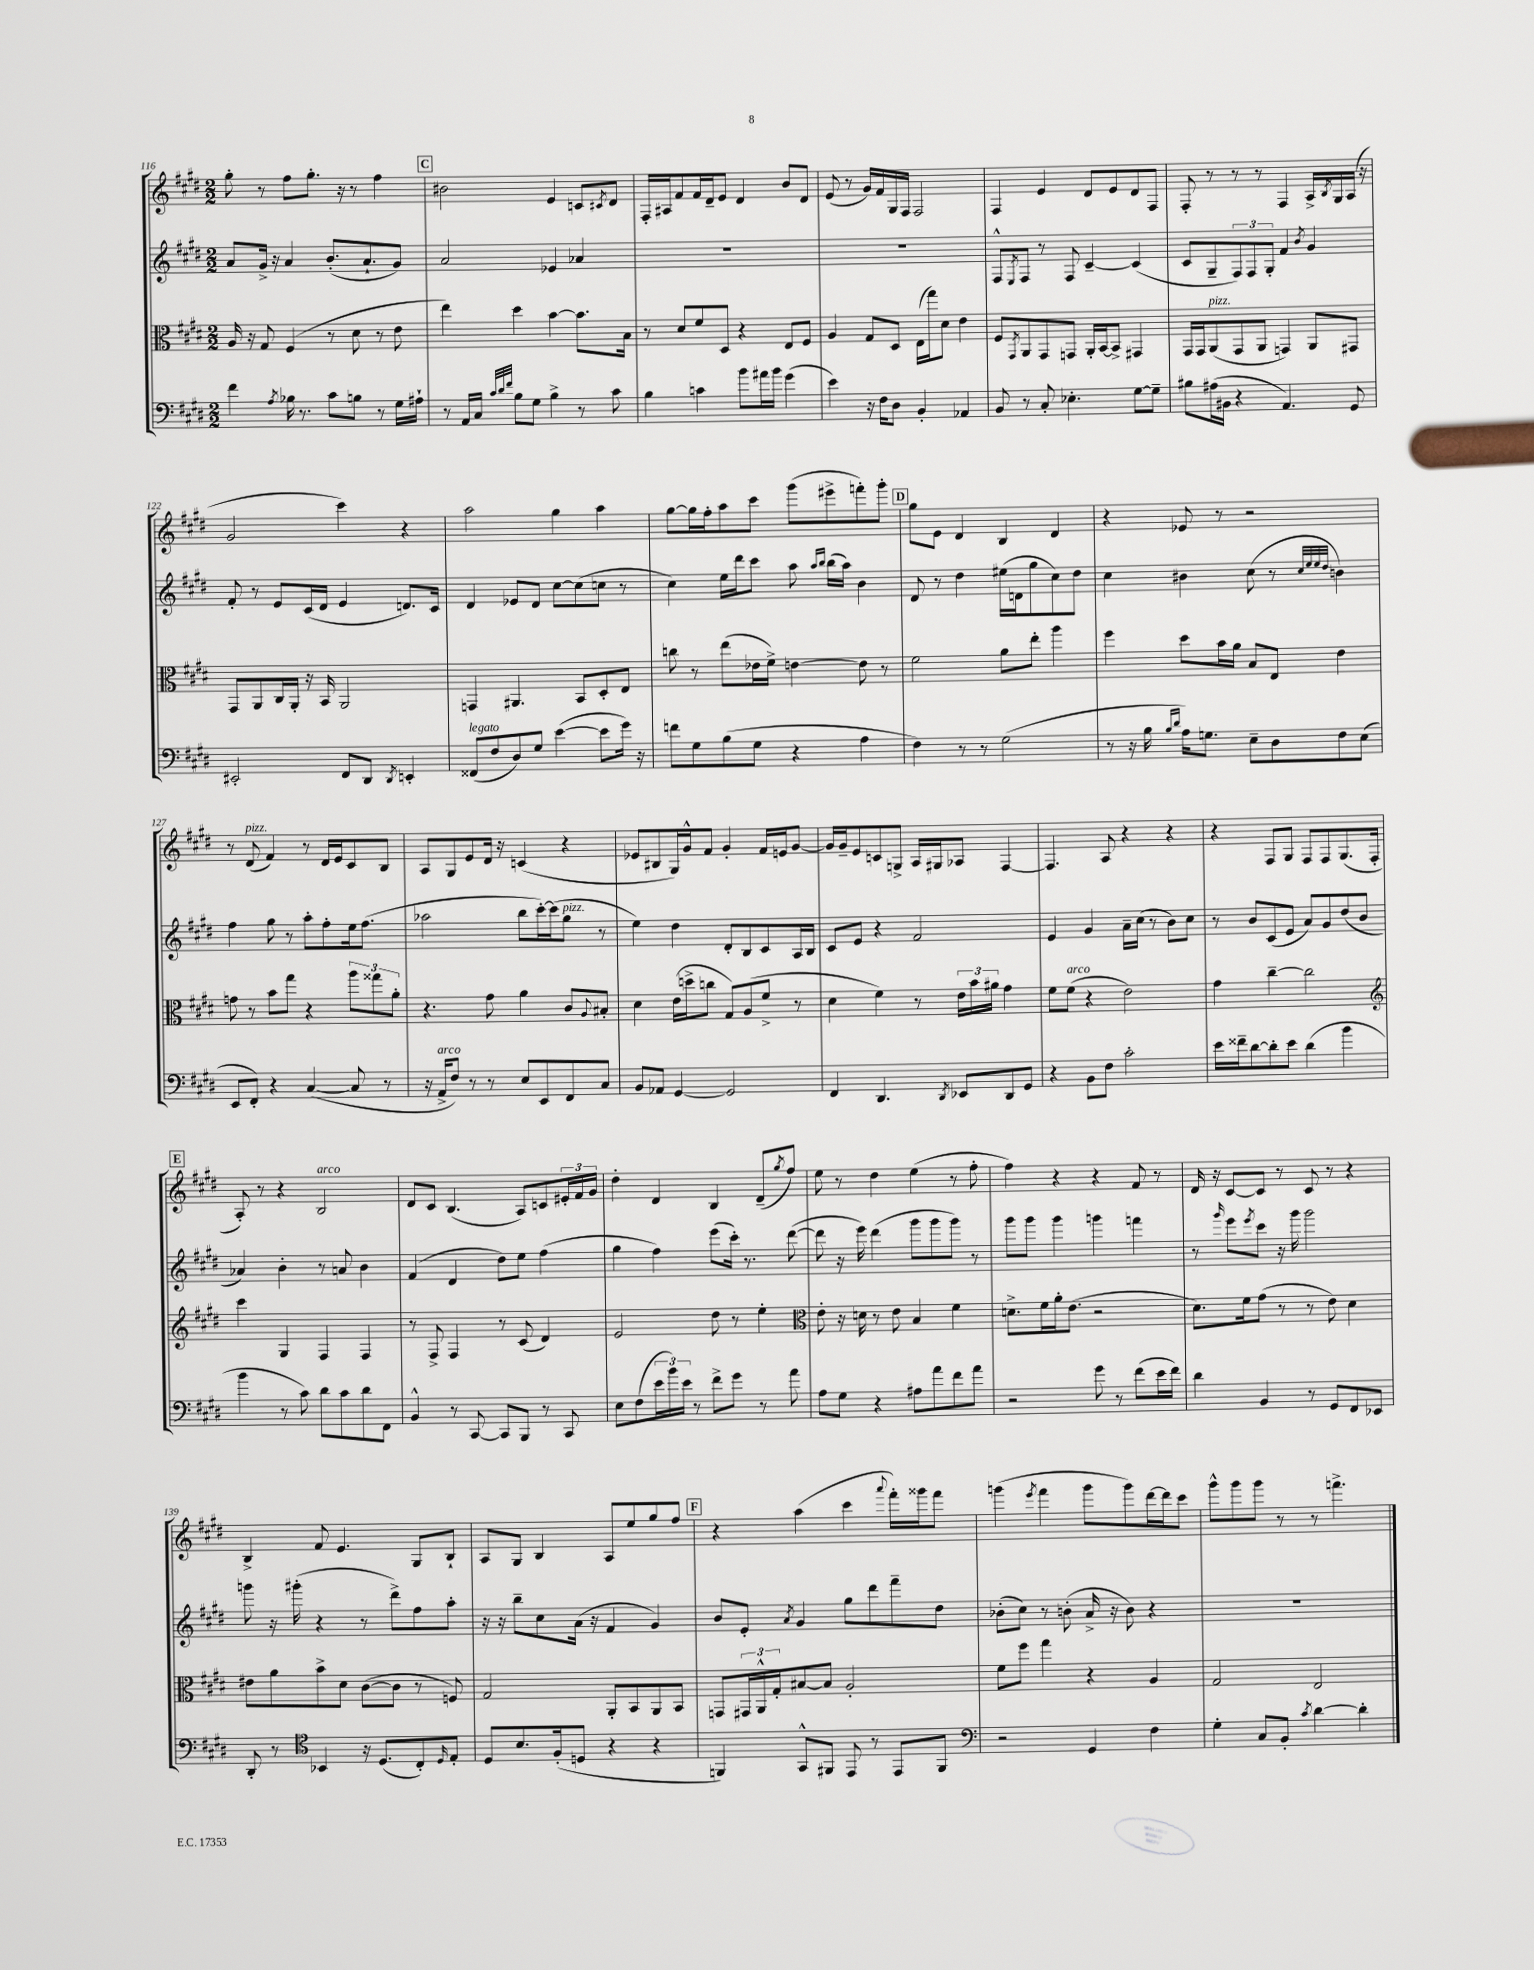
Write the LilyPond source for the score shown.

<<
\new StaffGroup <<
\new Staff = "s0" {
    \clef treble \key e \major \numericTimeSignature \time 2/2
    gis''8-. r8 fis''8 gis''8.-. r16 r8 fis''4 |
    \mark \markup { \box "C" } bis'2 e'4 c'8 \acciaccatura { cis'8 } dis'8 |
    fis16-. ais16 fis'8 fis'16 dis'16-- e'8 dis'4 b'8 dis'8 |
    e'8( r8 gis'16) fis'16 gis16 fis16 fis2 |
    fis4 e'4 dis'8 e'8 dis'8 fis8 |
    fis8-. r8 r8 r8 fis4 a16-> \acciaccatura { b8 } gis16 a16( r16 |
    gis'2 cis'''4) r4 |
    a''2 gis''4 a''4 |
    gis''8~ gis''16 fis''16-. a''8 cis'''8 gis'''8( eis'''8-> f'''8-.) gis'''8-. |
    \mark \markup { \box "D" } gis''8 e'8 dis'4 b4 dis'4 |
    r4 ees'8 r8 r2 |
    r8 dis'8^\markup { \italic "pizz." }( fis'4) r8 dis'16 e'16 cis'8 b8 |
    a8 gis8 e'8 dis'16 r16 c'4( r4 |
    ees'8 bis8 gis16) gis'16-^ fis'8 gis'4-. fis'16 e'16 gis'8~ |
    gis'16 gis'16-- e'8 c'8 g8-> a16 gis16 aes8 fis4~ |
    fis4. a8 r4 r4 |
    r4 fis8 gis8 fis8 fis8 gis8.( fis16-. |
    \mark \markup { \box "E" } a8-.) r8 r4 b2^\markup { \italic "arco" } |
    dis'8 cis'8 b4.( a8) c'8 \tuplet 3/2 { eis'16-. fis'16 gis'16 } |
    dis''4-. dis'4 b4 dis'8--( \acciaccatura { gis''8 } fis''8) |
    e''8 r8 dis''4 e''4( r8 fis''8-. |
    fis''4) r4 r4 fis'8 r8 |
    dis'16 r16 cis'8~ cis'8 r8 cis'8 r8 r4 |
    b4-> fis'8 e'4. gis8 b8-! |
    a8 gis8 b4 a8 e''8 gis''8 fis''8 |
    \mark \markup { \box "F" } r4 a''4( cis'''4 \appoggiatura { a'''8 } fis'''16-.) gisis'''16 fis'''8 |
    g'''4( \acciaccatura { e'''8 } fis'''4 g'''8 g'''8) dis'''16~ dis'''16 cis'''8 |
    gis'''8-^ gis'''8 gis'''8 r8 r8 f'''4.-> \bar "|." |
}
\new Staff = "s1" {
    \clef treble \key e \major \numericTimeSignature \time 2/2
    a'8 gis'16-> r16 a'4 b'8.-.( a'8.-! gis'8) |
    \mark \markup { \box "C" } a'2 ees'4 aes'4 |
    R1 |
    R1 |
    fis8-^ \acciaccatura { e8 } fis8 r8 fis8 cis'4~-- cis'4( |
    cis'8 gis8-- \tuplet 3/2 { fis8) fis8 gis8-. } fis'4 \acciaccatura { b'8 } gis'4 |
    fis'8-. r8 e'8 cis'16( dis'16 e'4 d'8.) cis'16 |
    dis'4 ees'8 dis'8 cis''8~ cis''8( c''8 r8 |
    cis''4) e''16 dis'''16 cis'''8 a''8 \grace { a''16 b''16 } b''16( a''16) b'4 |
    \mark \markup { \box "D" } dis'8 r8 dis''4 eis''16( d'16 gis''8 cis''8) dis''8 |
    cis''4 bis'4 cis''8( r8 \grace { cis''32 e''32 e''32 dis''32 } b'4) |
    fis''4 gis''8 r8 a''8-. fis''8-. e''16 fis''8.( |
    aes''2 b''8 cis'''16~-.) cis'''16( gis''8^\markup { \italic "pizz." } r8 |
    e''4) dis''4 dis'8-. b8 cis'8 a16 b16 |
    cis'8 e'8 r4 fis'2 |
    e'4 gis'4 a'16-- cis''16( r8 b'8) cis''8 |
    r8 b'8 cis'8( e'8 a'8) gis'8 dis''8( b'8 |
    \mark \markup { \box "E" } aes'4) b'4-. r8 a'8 b'4 |
    fis'4( dis'4 dis''8) e''8 fis''4( |
    gis''4 fis''4) e'''8( cis'''16-.) r8. dis'''8~( |
    dis'''8 r16 e'''16) dis'''4( gis'''8 gis'''8 gis'''8) r8 |
    gis'''8 gis'''8 gis'''4 g'''4 f'''4 |
    r8 \grace { gis'''16 } e'''8 \acciaccatura { e'''8 } cis'''8 r16 gis'''16 gis'''2 |
    g'''8 r16 gis'''16-.( r4 r8 dis'''8->) fis''8 a''8-. |
    r16 r16 b''8-- cis''8 a'16( r16 fis'4 gis'4) |
    \mark \markup { \box "F" } b'8 e'8-. \acciaccatura { a'8 } gis'4 gis''8 dis'''8 fis'''8-- dis''8 |
    bes'8-.( cis''8) r8 b'8-.( a'16-> r16 b'8) r4 |
    R1 \bar "|." |
}
\new Staff = "s2" {
    \clef alto \key e \major \numericTimeSignature \time 2/2
    a16 r16 gis8 fis4( r8 dis'8 r8 e'8 |
    \mark \markup { \box "C" } e''4) dis''4 b'4~ b'8. b16 |
    r8 dis'8 fis'8 dis8 r4 e8 fis8 |
    a4 gis8 dis8 e16( gis''16) dis'8 e'4 |
    fis8 \acciaccatura { gis,8 } a,8 gis,8 g,8 a,16-. b,16~ b,8-> gis,4 |
    gis,16 gis,16 a,8^\markup { \italic "pizz." }( gis,8 a,8 g,4) a,8 gis,8 |
    gis,8 a,8 cis16 a,16-. r16 b,16 a,2 |
    g,4 ais,4. b,8 dis8-. e8 |
    c''8 r8 e''8( ees'16 fis'16->) e'4~ e'8 r8 |
    \mark \markup { \box "D" } fis'2 a'8 e''8-. a''4 |
    fis''4 dis''8 b'16 a'16 b8 e8 e'4 |
    g'8 r8 b'8 gis''8 r4 \tuplet 3/2 { a''8 gisis''8 a'8-. } |
    r4. gis'8 a'4 cis'8 \appoggiatura { a8 } bis8-. |
    dis'4 e'16( d''16-> c''8 gis8) a8( fis'8-> r8 |
    dis'4 fis'4) r8 \tuplet 3/2 { e'16 b'16 ais'16 } gis'4 |
    fis'8 fis'8^\markup { \italic "arco" }( r4 e'2) |
    gis'4 cis''4~-- cis''2 |
    \mark \markup { \box "E" } \clef treble cis'''4 gis4 fis4 fis4 |
    r8 fis8-> fis4 r8 cis'8( dis'4) |
    e'2 dis''8 r8 e''4-. |
    \clef alto e'8-. r16 d'16 r8 e'8 b4 fis'4 |
    d'8.-> fis'16 a'16-. e'8.( r2 |
    dis'8.) fis'16 gis'8( r8 r8 e'8) dis'4 |
    eis'8 a'8 b'8-> dis'8 cis'8~( cis'8 r8 f8) |
    gis2 a,8-. b,8 a,8 b,8 |
    \mark \markup { \box "F" } g,8 \tuplet 3/2 { gis,16 a,16-^ gis16-. } bis8~ bis8 a2-. |
    fis'8 fis''8 gis''4 r4 a4 |
    gis2 e2 \bar "|." |
}
\new Staff = "s3" {
    \clef bass \key e \major \numericTimeSignature \time 2/2
    fis'4 \acciaccatura { a8 } bes16 r8. cis'8 b8 r8 gis16 ais16-! |
    \mark \markup { \box "C" } r8 a,16 cis16 \grace { cis'32 dis'32 fis'32 } b8 gis8 b4-> r8 cis'8 |
    b4 c'4 b'8 ais'16 b'16 gis'4( |
    e'4) r16 fis16 dis8 b,4-. aes,4 |
    b,8 r8 cis8-. ees4.-. gis8~ gis8-- |
    bis8 ais16( bis,16 r4 a,4.) gis,8 |
    eis,2-. fis,8 dis,8 \acciaccatura { dis,8 } e,4-. |
    fisis,8^\markup { \italic "legato" }( fis8 dis8) gis8 e'4~( e'8 gis'16) r16 |
    f'8 gis8 b8( gis8 r4 a4 |
    \mark \markup { \box "D" } fis4) r8 r8 gis2( |
    r8 r16 b16 \grace { b16 dis'16 } a16) g8. e8-- dis8 fis8 e8( |
    e,8 fis,8-.) r4 cis4~( cis8 r8 |
    r16 a,16->^\markup { \italic "arco" } fis8) r8 r8 e8 e,8 fis,8 cis8 |
    b,8 aes,8 gis,4~ gis,2 |
    fis,4 dis,4. \acciaccatura { dis,8 } ees,8 dis,8 gis,8 |
    r4 b,8 fis8 cis'2-. |
    e'16 fisis'16-- dis'8~ dis'8-. e'8 dis'4( b'4 |
    \mark \markup { \box "E" } b'4 r8 cis'8) dis'8 cis'8 dis'8 fis,8 |
    b,4-^ r8 cis,8~ cis,8 b,,8 r8 cis,8 |
    e8 fis8( \tuplet 3/2 { e'16 b'16) e'16 } r8 fis'8-> gis'8 r8 a'8 |
    a8 gis8 r4 ais8 a'8 fis'8 a'8 |
    r2 gis'8 r8 fis'8( e'16 fis'16) |
    dis'4 b,4 r8 gis,8 fis,8 ees,8 |
    dis,8-. r8 \clef tenor bes,4 r16 dis8.( cis8-.) \grace { dis16 } e8-. |
    dis8 b8. fis16-.( d8 r4 r4 |
    \mark \markup { \box "F" } f,4) gis,8-^ fis,8 e,8 r8 e,8 fis,8 |
    \clef bass r2 gis,4 fis4 |
    gis4-. cis8 b,8-. \acciaccatura { cis'8 } dis'4~ dis'4-. \bar "|." |
}
>>
>>
\layout { \context { \Score currentBarNumber = #116 } }
